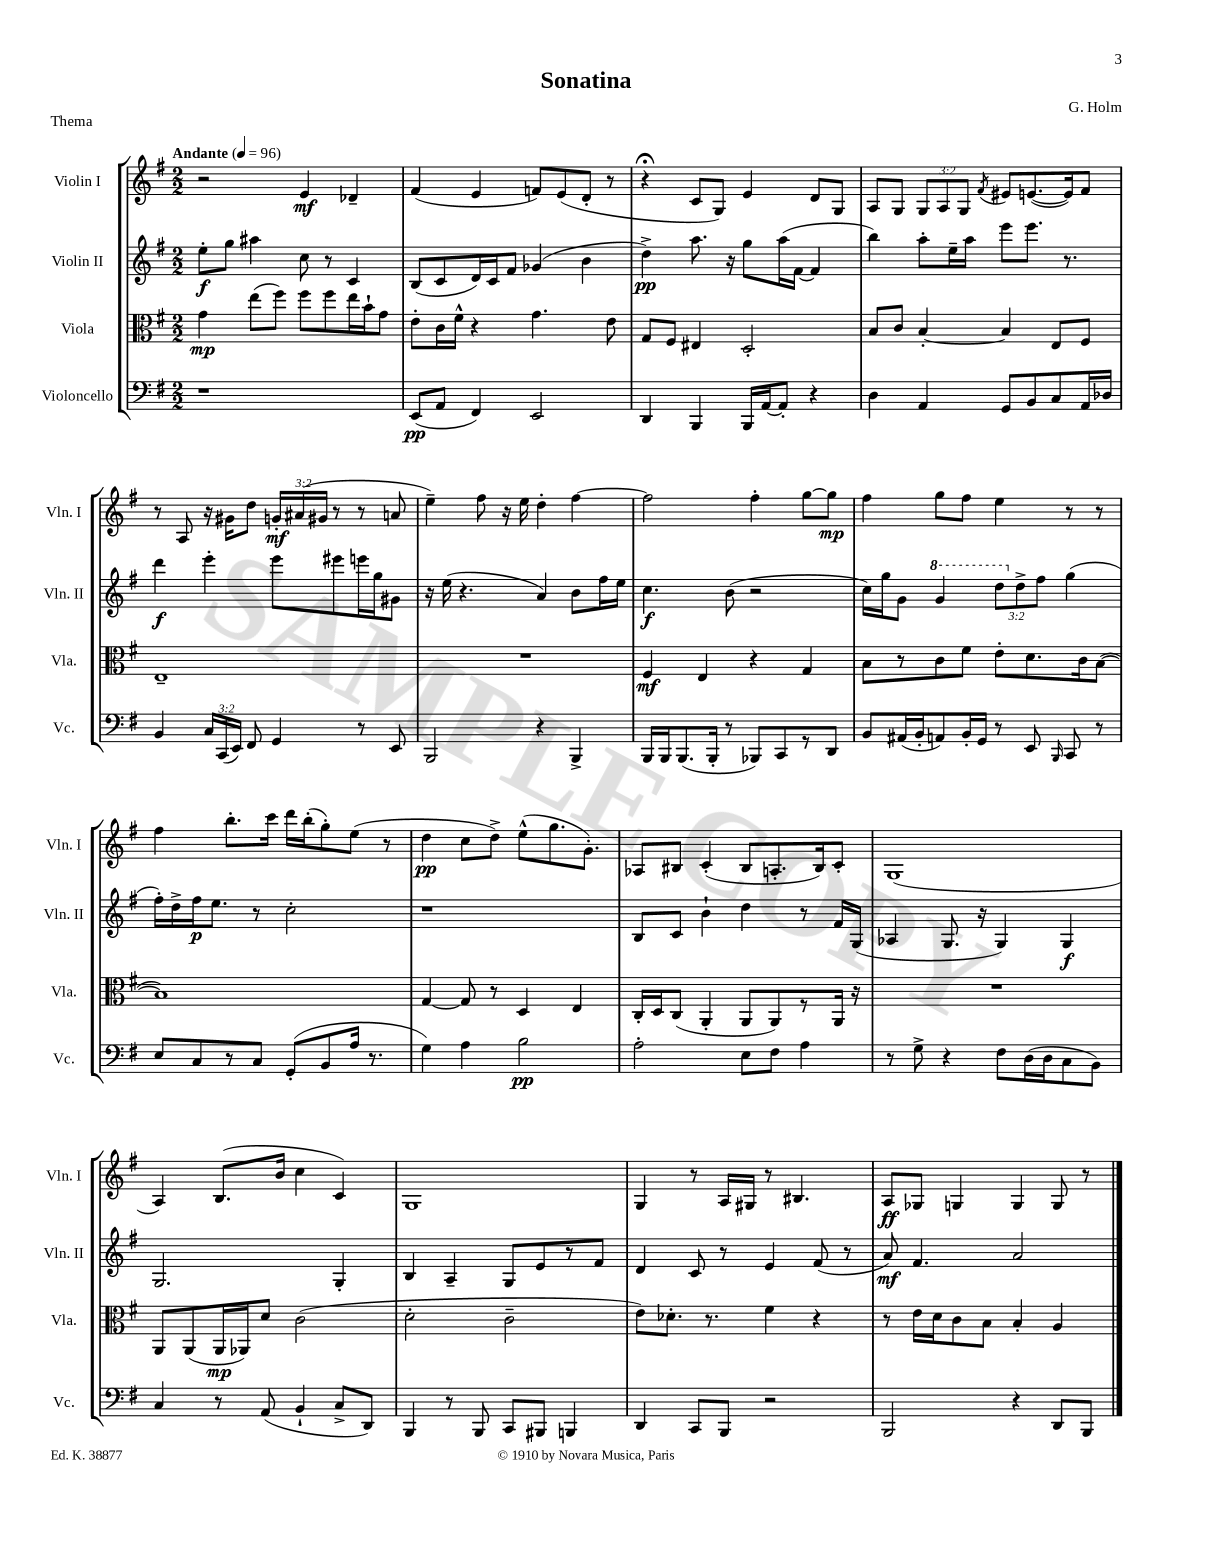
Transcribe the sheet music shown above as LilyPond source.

\header { title = "Sonatina" composer = "G. Holm" piece = "Thema" }
<<
\new StaffGroup <<
\new Staff = "s0" \with { instrumentName = "Violin I" shortInstrumentName = "Vln. I" } {
    \clef treble \key g \major \numericTimeSignature \time 2/2 \override Staff.TupletNumber.text = #tuplet-number::calc-fraction-text \tempo "Andante" 4 = 96
    \autoBeamOff r2 e'4\mf des'4-- |
    fis'4( e'4 f'8[) e'8( d'8]-. r8 |
    r4\fermata c'8[ g8]) e'4 d'8[ g8] |
    a8[ g8] \tuplet 3/2 { g8[ a8 g8] } \acciaccatura { fis'8 } eis'8[ e'8.~( e'16) fis'8] |
    r8 a8 r16 gis'16[ d''8] \tuplet 3/2 { g'16[-.\mf ais'16( gis'16] } r8 r8 a'8 |
    e''4--) fis''8 r16 e''16 d''4-. fis''4~ |
    fis''2 fis''4-. g''8[~ g''8]\mp |
    fis''4 g''8[ fis''8] e''4 r8 r8 |
    fis''4 b''8.[-. c'''16] d'''16[ b''16-.( g''8-.) e''8]( r8 |
    d''4\pp c''8[ d''8]->) e''8[-^( g''8. g'8.]-.) |
    aes8[ bis8] c'4-.( bis8[ a8.-. bis16) c'8]-. |
    g1( |
    a4) b8.[( b'16] c''4 c'4) |
    g1 |
    g4 r8 a16[ gis16] r8 bis4. |
    a8[\ff ges8] g4 g4 g8 r8 \bar "|." |
}
\new Staff = "s1" \with { instrumentName = "Violin II" shortInstrumentName = "Vln. II" } {
    \clef treble \key g \major \numericTimeSignature \time 2/2 \override Staff.TupletNumber.text = #tuplet-number::calc-fraction-text
    \autoBeamOff e''8[-.\f g''8] ais''4 c''8 r8 c'4 |
    b8[( c'8 d'16) c'16 fis'8] ges'4( b'4 |
    d''4->\pp) a''8. r16 g''8[ a''16( fis'16]~ fis'4 |
    b''4) a''8[-. e''16-- a''16] e'''8[ e'''8.] r8. |
    d'''4\f e'''4-. e'''8[ eis'''8 e'''16 g''16 gis'8] |
    r16 e''16( r4. a'4) b'8[ fis''16 e''16] |
    c''4.\f b'8( r2 |
    c''16[) g''16 g'8] \ottava #1 g''4 \tuplet 3/2 { d'''8[ \ottava #0 d''8-> fis''8] } g''4( |
    fis''16[-.) d''16-> fis''16\p e''8.] r8 c''2-. |
    r1 |
    b8[ c'8] b'4-! d''4 r8 fis'16[ g16]( |
    aes4 g8. r16 g4) g4\f |
    g2. g4-. |
    b4 a4-- g8[ e'8 r8 fis'8] |
    d'4 c'8 r8 e'4 fis'8( r8 |
    a'8\mf) fis'4. a'2 \bar "|." |
}
\new Staff = "s2" \with { instrumentName = "Viola" shortInstrumentName = "Vla." } {
    \clef alto \key g \major \numericTimeSignature \time 2/2
    \autoBeamOff g'4\mp e''8[( fis''8]) fis''8[ fis''8 e''16 b'16-! g'8] |
    e'8[-. c'16 fis'16]-^ r4 g'4. e'8 |
    g8[ fis8] eis4 d2-. |
    b8[ c'8] b4~-. b4 e8[ fis8] |
    e1-- |
    R1 |
    fis4\mf e4 r4 g4 |
    b8[ r8 c'8 fis'8] e'8[-. d'8. c'16 b8]~( |
    b1) |
    g4~ g8 r8 d4 e4 |
    c16[-. d16 c8]( a,4-. a,8[ a,8) r8 a,16] r16 |
    R1 |
    a,8[ a,8( a,16\mp aes,16) d'8] c'2( |
    d'2-. c'2-- |
    e'8[) des'8.]-. r8. fis'4 r4 |
    r8 e'16[ d'16 c'8 b8] b4-. a4 \bar "|." |
}
\new Staff = "s3" \with { instrumentName = "Violoncello" shortInstrumentName = "Vc." } {
    \clef bass \key g \major \numericTimeSignature \time 2/2 \override Staff.TupletNumber.text = #tuplet-number::calc-fraction-text
    \autoBeamOff r1 |
    e,8[\pp( a,8] fis,4) e,2 |
    d,4 b,,4 b,,16[ a,16~ a,8]-. r4 |
    d4 a,4 g,8[ b,8 c8 a,16 des16] |
    b,4 \tuplet 3/2 { c16[ c,16( e,16]) } fis,8 g,4 r8 e,8 |
    b,,2 r4 b,,4-> |
    b,,16[ b,,16 b,,8.( b,,16]-. r8 bes,,8[) c,8 r8 d,8] |
    b,8[ ais,16( b,16-. a,8) b,16-. g,16] r8 e,8 \grace { b,,16 } c,8 r8 |
    e8[ c8 r8 c8] g,8[-.( b,8 a16] r8. |
    g4) a4 b2\pp |
    a2-. e8[ fis8] a4 |
    r8 g8-> r4 fis8[ d16( d16 c8 b,8]) |
    c4 r8 a,8( b,4-! c8[-> d,8]) |
    b,,4 r8 b,,8 c,8[ bis,,8] b,,4 |
    d,4 c,8[ b,,8] r2 |
    b,,2 r4 d,8[ b,,8] \bar "|." |
}
>>
>>
\layout { \context { \Score \remove "Bar_number_engraver" } }
